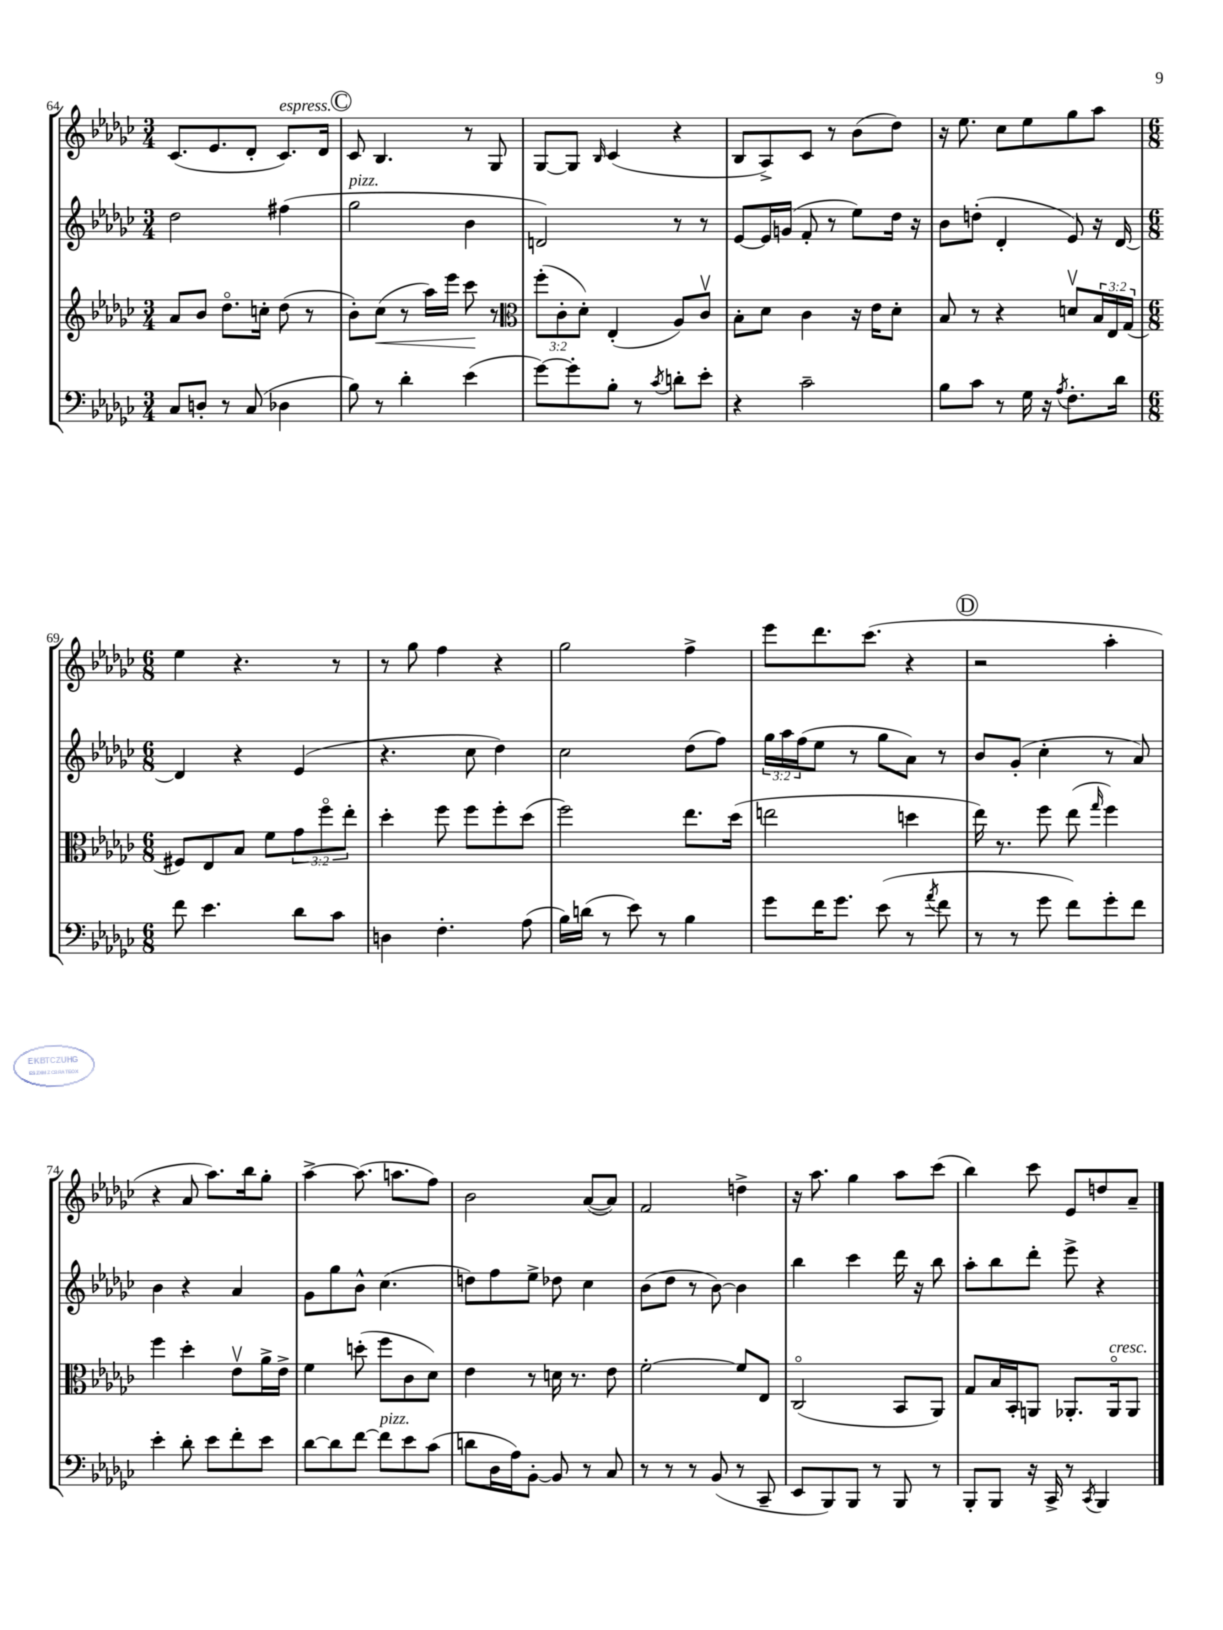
<<
\new StaffGroup <<
\new Staff = "s0" {
    \clef treble \key ges \major \numericTimeSignature \time 3/4
    ces'8.( ees'8. des'8-. ces'8.^\markup { \italic "espress." }) des'16 |
    \mark \markup { \circle "C" } ces'8 bes4. r8 ges8 |
    ges8~ ges8 \grace { bes16 } ces'4( r4 |
    bes8 aes8->) ces'8 r8 bes'8( des''8) |
    r16 ees''8. ces''8 ees''8 ges''8 aes''8 |
    \numericTimeSignature \time 6/8 ees''4 r4. r8 |
    r8 ges''8 f''4 r4 |
    ges''2 f''4-> |
    ees'''8 des'''8. ces'''8.( r4 |
    \mark \markup { \circle "D" } r2 aes''4-. |
    r4 aes'8 aes''8.) bes''16 ges''8-. |
    aes''4~-> aes''8.( a''8. f''8) |
    bes'2 aes'8~( aes'8) |
    f'2 d''4-> |
    r16 aes''8. ges''4 aes''8 ces'''8( |
    bes''4) ces'''8 ees'8 d''8 aes'8-- \bar "|." |
}
\new Staff = "s1" {
    \clef treble \key ges \major \numericTimeSignature \time 3/4 \override Staff.TupletNumber.text = #tuplet-number::calc-fraction-text
    des''2 fis''4( |
    \mark \markup { \circle "C" } ges''2^\markup { \italic "pizz." } bes'4 |
    d'2) r8 r8 |
    ees'8~ ees'16 g'16( f'8-. r8 ees''8) des''16 r16 |
    bes'8 d''8-.( des'4-. ees'8) r16 des'16~ |
    \numericTimeSignature \time 6/8 des'4 r4 ees'4( |
    r4. ces''8 des''4) |
    ces''2 des''8( f''8) |
    \tuplet 3/2 { ges''16 aes''16 f''16( } ees''8 r8 ges''8 aes'8) r8 |
    \mark \markup { \circle "D" } bes'8 ges'8-.( ces''4-. r8 aes'8) |
    bes'4 r4 aes'4 |
    ges'8 ges''8 bes'8-^ ces''4.( |
    d''8) f''8 ees''8-> des''8 ces''4 |
    bes'8( des''8 r8 bes'8~) bes'4 |
    bes''4 ces'''4 des'''16 r16 bes''8 |
    aes''8-. bes''8 des'''8-. ees'''8-> r4 \bar "|." |
}
\new Staff = "s2" {
    \clef treble \key ges \major \numericTimeSignature \time 3/4 \override Staff.TupletNumber.text = #tuplet-number::calc-fraction-text
    aes'8 bes'8 des''8.\flageolet c''16-. des''8( r8 |
    \mark \markup { \circle "C" } bes'8-.) ces''8\<( r8 aes''16) ees'''16 ces'''8\! r8 |
    \clef alto \tuplet 3/2 { f''8-.( ces'8-. des'8-.) } ees4-.( aes8) ces'8\upbow |
    bes8-. des'8 ces'4 r16 ees'16 des'8-. |
    bes8 r8 r4 d'8\upbow \tuplet 3/2 { bes16 ees16 ges16( } |
    \numericTimeSignature \time 6/8 fis8) ees8 bes8 f'8 \tuplet 3/2 { ges'8 f''8\flageolet ees''8-. } |
    des''4-. f''8 f''8 f''8-. des''8( |
    f''2) ees''8. des''16( |
    e''2 d''4 |
    \mark \markup { \circle "D" } ees''16) r8. f''8 ees''8( \grace { ges''16 } f''4) |
    f''4 des''4-. ees'8\upbow aes'16-> ees'16-> |
    f'4 d''8-.( f''8 ces'8 des'8) |
    ees'4 r8 d'16 r8. ees'8 |
    f'2~-. f'8 ees8 |
    ces2\flageolet( bes,8 aes,8) |
    ges8 bes16 bes,16-. a,8 aes,8.-. aes,16\flageolet^\markup { \italic "cresc." } aes,8 \bar "|." |
}
\new Staff = "s3" {
    \clef bass \key ges \major \numericTimeSignature \time 3/4
    ces8 d8-. r8 ces8( des4 |
    \mark \markup { \circle "C" } bes8) r8 des'4-. ees'4( |
    ges'8~) ges'8-. bes8-. r8 \acciaccatura { ces'8 } d'8-. ees'8-. |
    r4 ces'2-- |
    bes8 ces'8 r8 ges16 r16 \acciaccatura { aes8 } f8.-. des'16 |
    \numericTimeSignature \time 6/8 f'8 ees'4. des'8 ces'8 |
    d4 f4.-. aes8( |
    bes16) d'16( r8 ees'8) r8 bes4 |
    ges'8 f'16 ges'8. ees'8( r8 \acciaccatura { aes'8 } f'8 |
    \mark \markup { \circle "D" } r8 r8 ges'8 f'8) ges'8-. f'8 |
    ees'4-. des'8-. ees'8 f'8-. ees'8 |
    des'8~ des'8 f'8~ f'8^\markup { \italic "pizz." } ees'8 ces'8( |
    d'8 des16 aes16) bes,8~-. bes,8 r8 ces8 |
    r8 r8 r8 bes,8( r8 ces,8-- |
    ees,8 bes,,8) bes,,8 r8 bes,,8 r8 |
    bes,,8-. bes,,8 r16 ces,16-> r8 \acciaccatura { ces,8 } bes,,4 \bar "|." |
}
>>
>>
\layout { \context { \Score currentBarNumber = #64 } }
